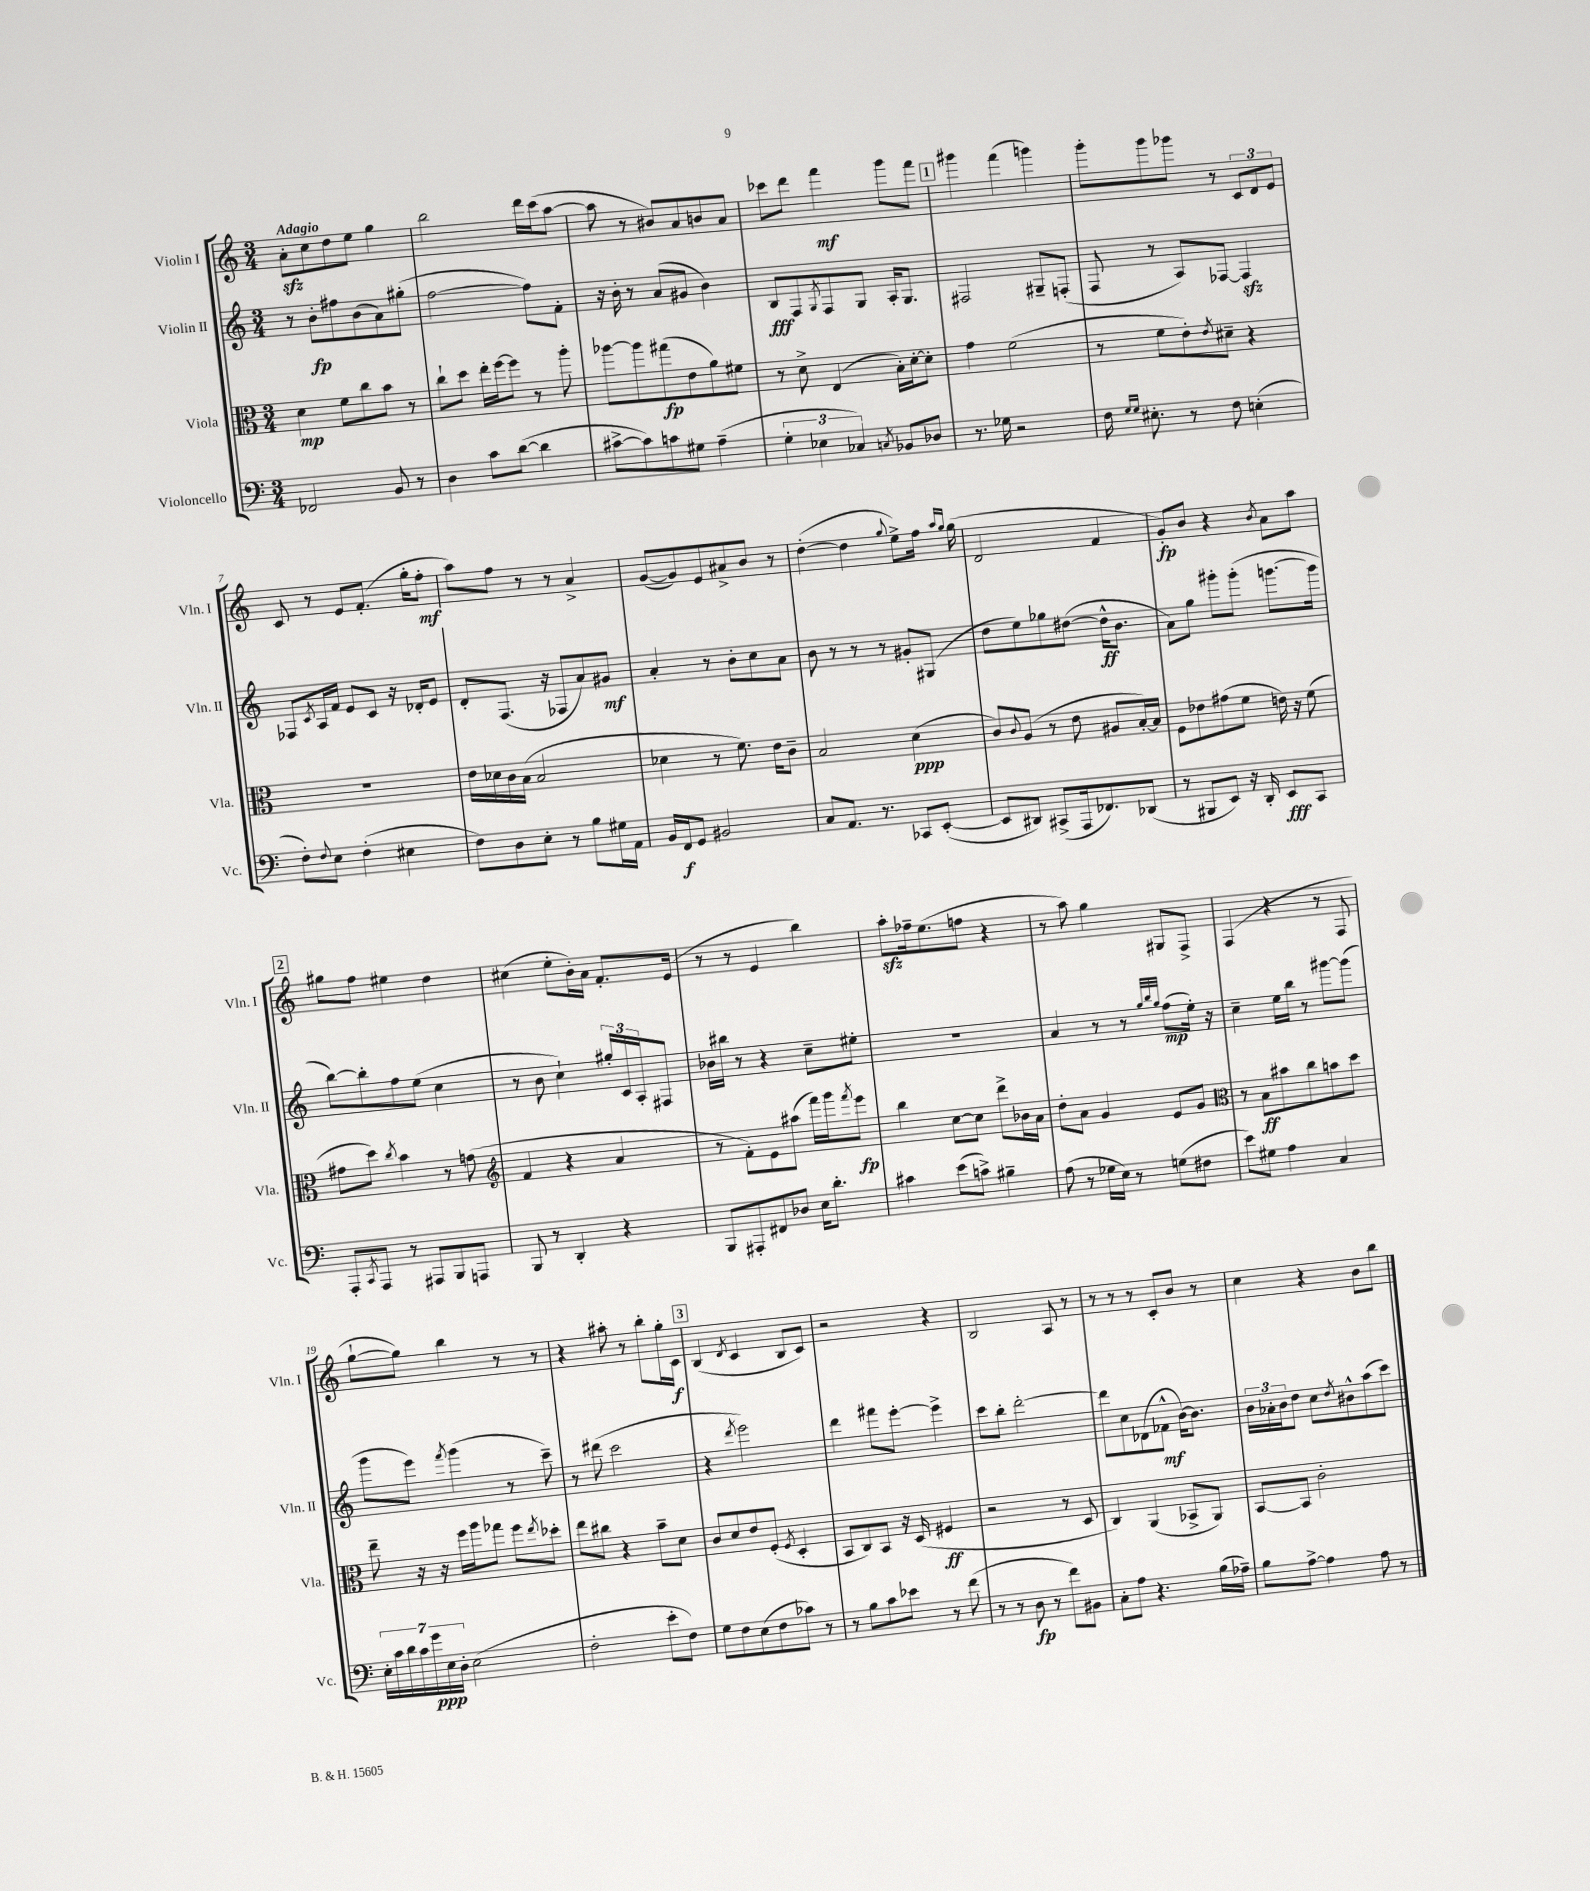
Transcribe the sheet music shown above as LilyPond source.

<<
\new StaffGroup <<
\new Staff = "s0" \with { instrumentName = "Violin I" shortInstrumentName = "Vln. I" } {
    \clef treble \key c \major \numericTimeSignature \time 3/4 \tempo "Adagio"
    a'8-.\sfz c''8 d''8 e''8 g''4 |
    b''2 d'''16 c'''16( a''8~ |
    a''8 r8 bis'8) a'8 b'8 a'8 |
    ces'''8 d'''8 f'''4\mf g'''8 f'''8 |
    \mark \markup { \box "1" } gis'''4 f'''4( g'''4) |
    g'''8-. g'''8 ges'''8 r8 \tuplet 3/2 { c'8 d'8 e'8 } |
    c'8 r8 e'8 f'8.-.( g''16-. f''8-.\mf |
    a''8) f''8 r8 r8 a'4-> |
    g'8~( g'8) e'8 ais'8-> b'8 r8 |
    d''4~-.( d''4 \appoggiatura { g''8 } e''8->) f''16 \grace { a''16 g''16 } g''16( |
    d'2 f'4 |
    g'8-.\fp) b'8 r4 \acciaccatura { b'8 } a'8 a''8 |
    \mark \markup { \box "2" } gis''8 f''8 eis''4 d''4 |
    cis''4( e''8-. b'16-.) a'16 f'8.-. e'16( |
    r8 r8 e'4 b''4) |
    a''8-.\sfz fes''16-- e''8.( f''8 r4 |
    r8 a''8) g''4 gis8 f8-> |
    f4( r4 r8 f8 |
    g''8~-! g''8) b''4 r8 r8 |
    r4 ais''8-. r8 b''8-. g''16-. c'16\f |
    \mark \markup { \box "3" } b4( \acciaccatura { d'8 } c'4 b8 c'8) |
    r2 r4 |
    b2 a8 r8 |
    r8 r8 r8 c'8-. b'8 r8 |
    c''4 r4 b'8 b''8 \bar "|." |
}
\new Staff = "s1" \with { instrumentName = "Violin II" shortInstrumentName = "Vln. II" } {
    \clef treble \key c \major \numericTimeSignature \time 3/4
    r8 b'8-.\fp fis''8 b'8( a'8) gis''8-.( |
    f''2~ f''8) f'8-. |
    r16 b'16-. r8 a'8( gis'8 b'4) |
    b8\fff f8 \acciaccatura { g8 } f8 g8 a16-. g8. |
    \mark \markup { \box "1" } fis2 gis8-- f8-.( |
    f8 r8 a8) fes8~ fes4\sfz |
    fes8 \acciaccatura { c'8 } a16 f'16 e'8 c'8 r16 des'16-. e'8 |
    d'8-. f8.( r16 fes8 a'8) gis'8\mf |
    a'4-. r8 b'8-. c''8 a'8 |
    b'8 r8 r8 r8 gis'8-. gis8( |
    d''8 e''8) ges''8 dis''8~( dis''16-^\ff b'8. |
    a'8) g''8 gis'''8-. gis'''8-.( g'''8.~ g'''16 |
    \mark \markup { \box "2" } b''8~) b''8-. f''8 e''8( c''4 |
    r8 b'8 c''4-!) \tuplet 3/2 { gis''16-. c'16 a16-. } fis8 |
    bes'16 bis''16 r8 r4 c''8-- eis''8-. |
    R2. |
    a'4 r8 r8 \grace { g''32 b''32 g''32 } f''8\mp( e''16-.) r16 |
    c''4-- e''16 b''16 r8 gis'''8~ gis'''8( |
    g'''8 e'''8) \acciaccatura { f'''8 } g'''4( r8 c'''8--) |
    r8 dis'''8( c'''2 |
    \mark \markup { \box "3" } r4 \acciaccatura { d'''8 } e'''2) |
    d'''4 fis'''8 e'''8~-. e'''4-> |
    c'''8 b''8-. d'''2~-. |
    d'''8 c''8 des'8( fes'8-^\mf b'16~) b'8. |
    \tuplet 3/2 { b'16 aes'16-. b'16 } d''8 c''8 \acciaccatura { d''8 } bis'8-^ a''8( c'''8) \bar "|." |
}
\new Staff = "s2" \with { instrumentName = "Viola" shortInstrumentName = "Vla." } {
    \clef alto \key c \major \numericTimeSignature \time 3/4
    d'4\mp f'8 c''8 b'8 r8 |
    c''8-! d''8 e''16-. f''16~ f''8 r8 a''8-. |
    aes''8~ aes''8 gis''8\fp( e'8 a'8) fis'8 |
    r8 d'8-> e4( b16-.) d'16~-. d'8-. |
    \mark \markup { \box "1" } g'4 f'2( |
    r8 f'8 e'8-.) \acciaccatura { e'8 } dis'8-- r4 |
    R2. |
    e'16 des'16 c'16 b16( b2 |
    des'4 r8 f'8.) e'16 c'8-- |
    b2 d'4\ppp( |
    c'8) \appoggiatura { c'8 } a8( r8 e'8 ais8 b16~-.) b16 |
    f8 ees'8 gis'8( f'8 e'16) r16 f'8( |
    \mark \markup { \box "2" } gis'8 d''8) \acciaccatura { c''8 } b'4 r8 g'8( |
    \clef treble f'4 r4 a'4 |
    r8 f'8-.) e'8 ais''8( f'''16) g'''16 \acciaccatura { f'''8 } e'''8\fp |
    b''4 c''8~ c''8 d'''8-> bes'16 a'16 |
    d''8-. a'8 g'4 e'8 g'8 |
    \clef alto r8 b8\ff bis'8 c''8 b'8 d''8 |
    e''8-- r16 r16 f''16 a''16 ges''8 f''8 \acciaccatura { e''8 } des''8-. |
    e''8 cis''8 r4 b'8-- d'8 |
    \mark \markup { \box "3" } c'8 d'8 e'8 f8-.( \acciaccatura { f8 } d4-. |
    b,8 c8) b,8 r16 d16( fis4\ff |
    r2 r8 d8 |
    c4) a,4( bes,8-> a,8) |
    b,8~ b,8 c'2-. \bar "|." |
}
\new Staff = "s3" \with { instrumentName = "Violoncello" shortInstrumentName = "Vc." } {
    \clef bass \key c \major \numericTimeSignature \time 3/4
    fes,2 b,8 r8 |
    d4 c'8 d'8~( d'4 |
    cis'8~-> cis'8) c'8 gis8 a4--( |
    \tuplet 3/2 { g4-. ees4 ces4) } \acciaccatura { c8 } bes,8 des8 |
    \mark \markup { \box "1" } r8. ges16 r2 |
    f16 \grace { g16 g16 } eis8.-. r8 f8 e4-.( |
    f8-.) \appoggiatura { f8 } e8 f4-.( eis4 |
    f8) d8 e8-. r8 b8 gis16 a,16 |
    b,16 f,16\f g,8 bis,2 |
    c8 a,8. r8. ces,8 e,8~-.( |
    e,8 dis,8) cis,8->( a,,16 fes,8.) des,8( |
    r8 bis,,8 e,8) r16 d,16-. e,8\fff c,8 |
    \mark \markup { \box "2" } a,,8-. \acciaccatura { c,8 } a,,8 r8 ais,,8 b,,8 a,,8 |
    b,,8 r8 d,4-. r4 |
    b,,8 ais,,8-. fis,8 des8 e16 d'8.-. |
    cis'4 e'8( c'8->) bis4-- |
    a8( r8 ges16 e16) r8 g8( fis8 |
    e'8) gis8 a4 c4 |
    \tuplet 7/4 { e16-. c'16 d'16 c'16 g'16\ppp e16 d16-. } e2( |
    f2-. e'8-. f8) |
    \mark \markup { \box "3" } g8 f8 e8( f8 ces'8) r8 |
    r8 b8 c'8 ees'8 r8 f'8( |
    r8 r8 d8\fp r8 f'8) bis,8 |
    c8-. a8 r4. b16( aes16--) |
    b8 a8~-> a4 a8 r8 \bar "|." |
}
>>
>>
